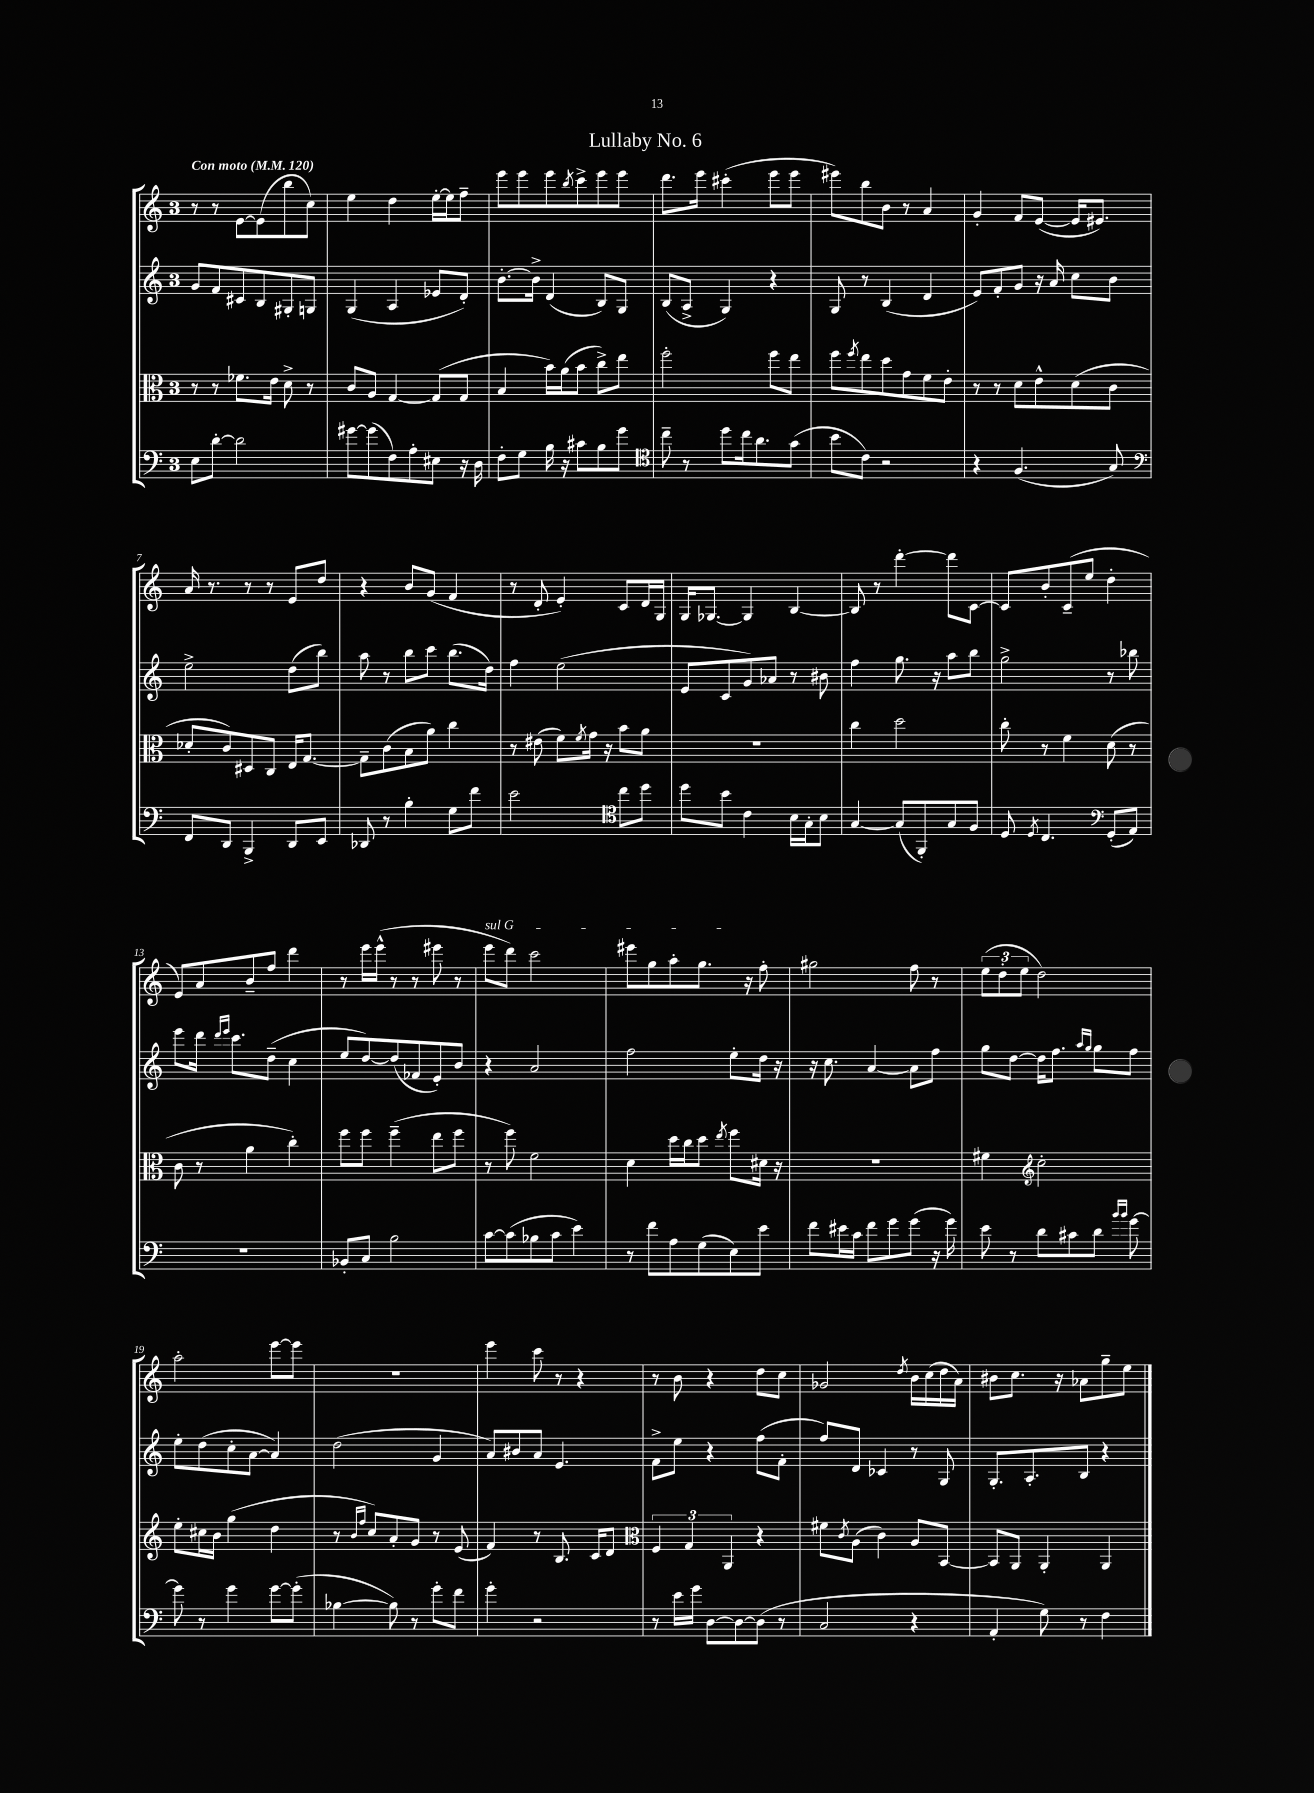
\header { title = "Lullaby No. 6" }
<<
\new StaffGroup <<
\new Staff = "s0" {
    \clef treble \key c \major \once \override Staff.TimeSignature.style = #'single-digit \time 3/4 \tempo "Con moto" 4 = 120
    r8 r8 e'8~ e'8( b''8 c''8) |
    e''4 d''4 e''16~-. e''16 f''8-- |
    e'''8 e'''8 e'''8 \acciaccatura { b''8 } c'''8-> e'''8 e'''8 |
    d'''8. e'''16 cis'''4-.( e'''8 e'''8 |
    eis'''8) b''8 b'8 r8 a'4 |
    g'4-. f'8 e'8~( e'16 eis'8.) |
    a'16 r8. r8 r8 e'8 d''8 |
    r4 b'8 g'8( f'4 |
    r8 d'8-. e'4-.) c'8 d'16 g16 |
    g16 ges8.~ ges4 b4~ |
    b8 r8 d'''4~-. d'''8 c'8~ |
    c'8 b'8-. c'8--( e''8 d''4-. |
    e'8) a'8 b'8-- f''8 d'''4 |
    r8 e'''16 e'''16-^( r8 r8 eis'''8 r8 |
    \once \override TextSpanner.bound-details.left.text = \markup { \italic "sul G" } e'''8\startTextSpan d'''8) c'''2 |
    eis'''8 g''8 a''8-. g''8.\stopTextSpan r16 f''8-. |
    gis''2 f''8 r8 |
    \tuplet 3/2 { e''8( d''8-. e''8 } d''2) |
    a''2-. e'''8~ e'''8 |
    R2. |
    e'''4 c'''8 r8 r4 |
    r8 b'8 r4 d''8 c''8 |
    ges'2 \acciaccatura { d''8 } b'16 c''16( d''16 a'16) |
    bis'8 c''8. r16 aes'8 g''8-- e''8 \bar "|." |
}
\new Staff = "s1" {
    \clef treble \key c \major \once \override Staff.TimeSignature.style = #'single-digit \time 3/4
    g'8 f'8 cis'8 b8 gis8-. g8 |
    g4( a4 ees'8 d'8-.) |
    b'8.~-. b'16-> d'4( b8) g8 |
    b8( a8-> g4) r4 |
    g8 r8 b4( d'4 |
    e'8) f'8-. g'8 r16 a'16 c''8 b'8 |
    e''2-> d''8( b''8) |
    a''8 r8 b''8 c'''8 b''8.( d''16) |
    f''4 e''2( |
    e'8 c'8 g'8) aes'8 r8 bis'8 |
    f''4 g''8. r16 a''8 b''8 |
    g''2-> r8 bes''8 |
    e'''8 d'''16 \grace { d'''16 e'''16 } c'''8. d''8--( c''4 |
    e''8 d''8~) d''8( fes'8 e'8-.) b'8 |
    r4 a'2 |
    f''2 e''8-. d''16 r16 |
    r16 c''8. a'4~ a'8 f''8 |
    g''8 d''8~ d''16 f''8. \grace { a''16 g''16 } g''8 f''8 |
    e''8-. d''8( c''8-. a'8~ a'4) |
    d''2( g'4 |
    a'8) bis'8 a'8 e'4. |
    f'8-> e''8 r4 f''8( f'8-. |
    f''8) d'8 ces'4 r8 g8 |
    g8.-. a8.-. b8 r4 \bar "|." |
}
\new Staff = "s2" {
    \clef alto \key c \major \once \override Staff.TimeSignature.style = #'single-digit \time 3/4
    r8 r8 fes'8. e'16 d'8-> r8 |
    c'8 a8 g4~ g8( g8 |
    b4 b'16) a'16( b'8 c''8->) e''8 |
    f''2-. f''8 e''8 |
    f''8 \acciaccatura { f''8 } e''8 d''8 g'8 f'8 e'8-. |
    r8 r8 d'8 e'8-^ d'8( c'8 |
    des'8-. c'8) dis8 c8 e16 g8.~ |
    g8-- c'8( b8 a'8) c''4 |
    r8 eis'8( f'8) \acciaccatura { f'8 } g'16 r16 b'8 a'8 |
    R2. |
    c''4 d''2 |
    c''8-. r8 f'4 d'8( r8 |
    c'8 r8 a'4 c''4-.) |
    f''8 f''8 f''4--( e''8 f''8 |
    r8 f''8) f'2 |
    d'4 d''16 c''16 d''8 \acciaccatura { e''8 } f''8 dis'16 r16 |
    R2. |
    fis'4 \clef treble c''2-. |
    e''8-. cis''16 b'16 g''4( d''4 |
    r8 \grace { b'16 f''16 } c''8) a'8-. g'8 r8 e'8( |
    f'4) r8 b8. c'16 d'8 |
    \clef alto \tuplet 3/2 { f4 g4 a,4 } r4 |
    fis'8 \acciaccatura { c'8 } a8( c'4) a8 b,8~ |
    b,8 a,8 a,4-. a,4 \bar "|." |
}
\new Staff = "s3" {
    \clef bass \key c \major \once \override Staff.TimeSignature.style = #'single-digit \time 3/4
    e8 d'8~-. d'2 |
    gis'8~ gis'8( f8) a8-. eis8 r16 d16 |
    f8-. g8 b16 r16 cis'8 b8 g'8 |
    \clef tenor c''8-- r8 d''8 c''16 a'8. g'8( |
    b'8 c'8) r2 |
    r4 f4.( g8) |
    \clef bass f,8 d,8 b,,4-> d,8 e,8 |
    des,8 r8 b4-. g8 f'8 |
    e'2 \clef tenor c''8 d''8 |
    d''8 b'8 c'4 b16 g16-. b8 |
    g4~ g8( f,8-.) g8 f8 |
    d8 \acciaccatura { d8 } c4. \clef bass g,8-.( a,8) |
    R2. |
    bes,8-. c8 b2 |
    c'8~ c'8( bes8 c'8 e'4) |
    r8 f'8 a8 g8( e8) e'8 |
    f'8 eis'16 c'16 f'8 g'8 g'8( r16 g'16) |
    e'8 r8 d'8 cis'8 d'8 \grace { b'16 b'16 } g'8~ |
    g'8 r8 g'4 g'8~ g'8-.( |
    bes4~ bes8) r8 g'8-. f'8 |
    g'4-. r2 |
    r8 e'16 g'16 d8~ d8~ d8( r8 |
    c2 r4 |
    a,4-. g8) r8 f4 \bar "|." |
}
>>
>>
